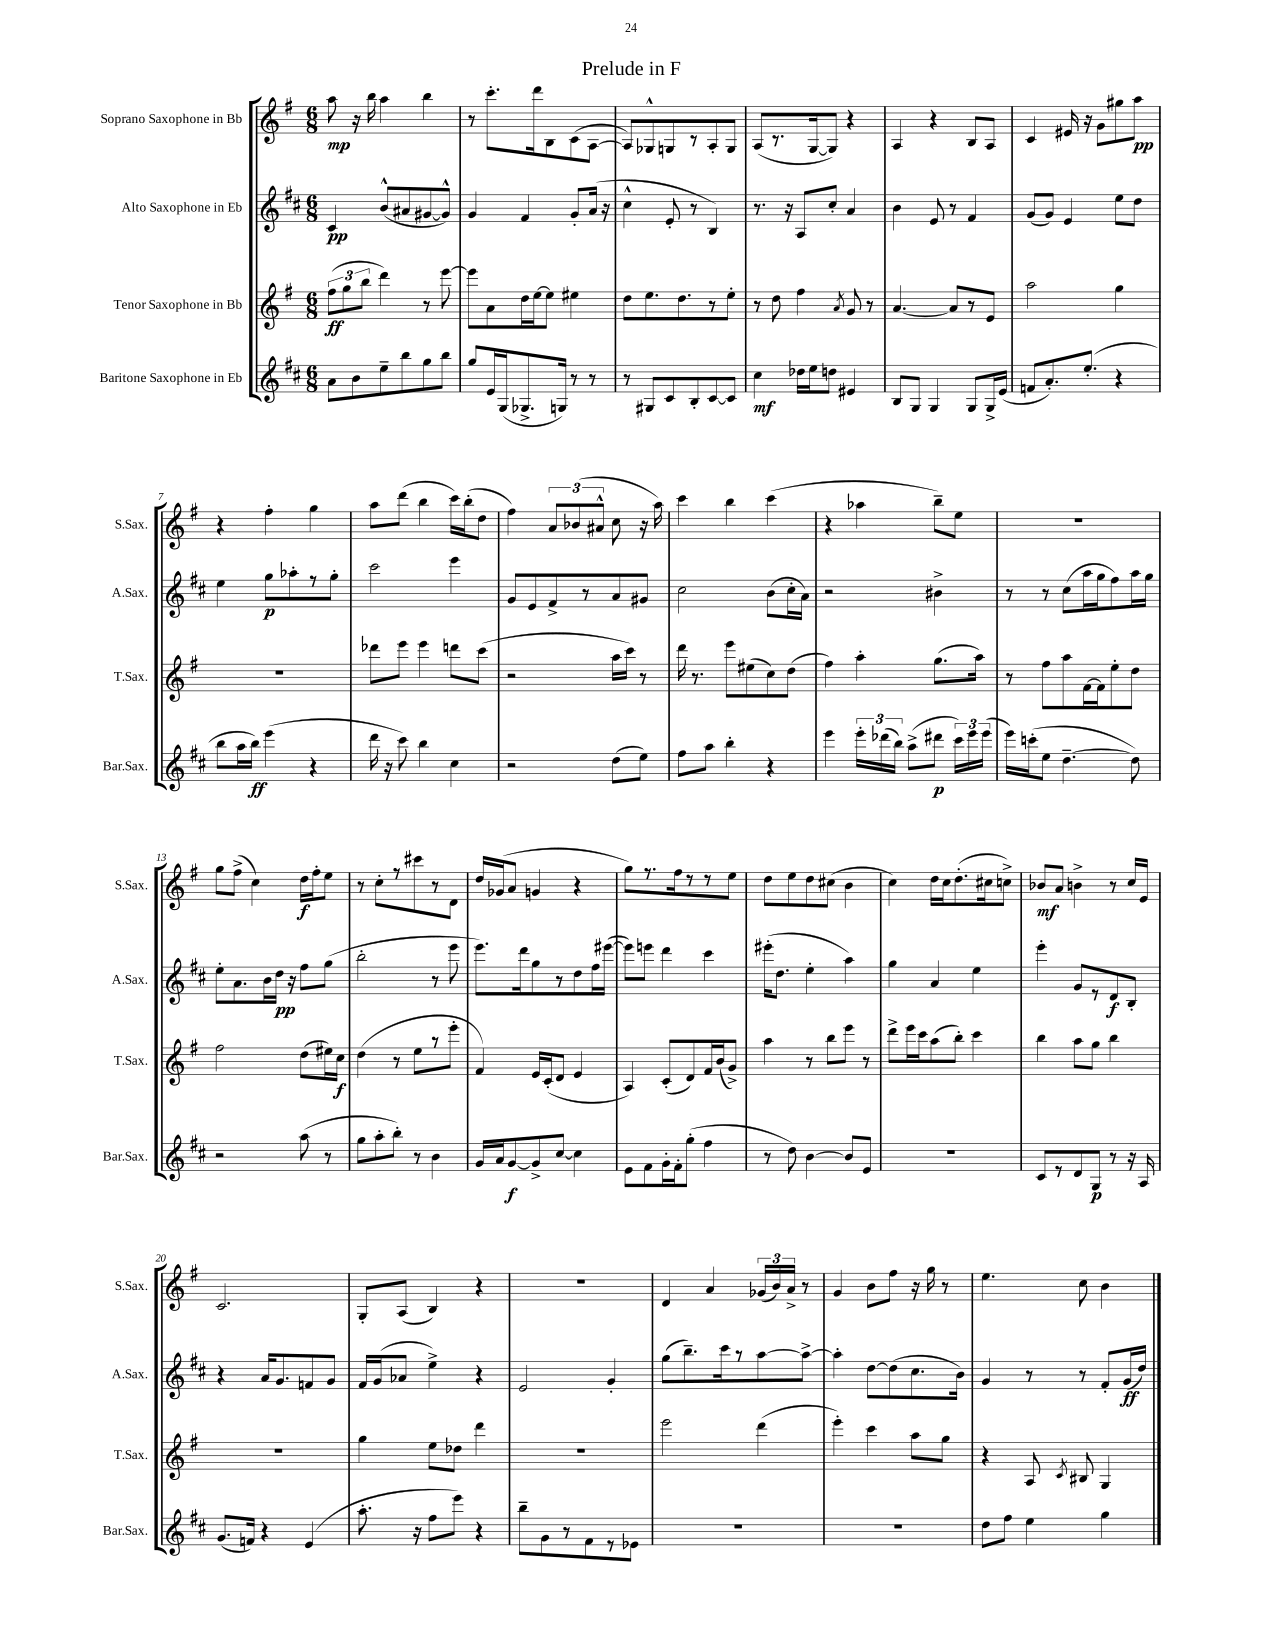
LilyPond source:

\header { title = "Prelude in F" }
<<
\new StaffGroup <<
\new Staff = "s0" \with { instrumentName = "Soprano Saxophone in Bb" shortInstrumentName = "S.Sax." } {
    \clef treble \key g \major \numericTimeSignature \time 6/8
    \autoBeamOff a''8\mp r16 b''16 a''4 b''4 |
    r8 c'''8.[-. d'''16 b8 c'8( a8]~ |
    a8[) ges8-^ g8 r8 a8-. g8] |
    a8[( r8. g16~ g8]) r4 |
    a4 r4 b8[ a8] |
    c'4 eis'16 r16 g'8[ gis''8 a''8]\pp |
    r4 fis''4-. g''4 |
    a''8[ d'''8]( b''4 c'''16[) b''16-.( d''8] |
    fis''4) \tuplet 3/2 { a'8[ bes'8( ais'8]-^ } c''8 r16 a''16) |
    c'''4 b''4 c'''4( |
    r4 aes''4 b''8[--) e''8] |
    R2. |
    g''8[ fis''8]->( c''4) d''16[\f fis''16-. e''8] |
    r8 c''8[-. r8 cis'''8 r8 d'8] |
    d''16[ ges'16( a'8] g'4 r4 |
    g''8[) r8. fis''16 r8 r8 e''8] |
    d''8[ e''8 d''8 cis''8]( b'4 |
    c''4) d''16[ c''16 d''8.-.( cis''16 c''8]->) |
    bes'8[\mf a'8] b'4-> r8 c''16[ e'16] |
    c'2. |
    g8[-. a8]( b4) r4 |
    R2. |
    d'4 a'4 \tuplet 3/2 { ges'16[( b'16) a'16]-> } r8 |
    g'4 b'8[ fis''8] r16 g''16 r8 |
    e''4. c''8 b'4 \bar "|." |
}
\new Staff = "s1" \with { instrumentName = "Alto Saxophone in Eb" shortInstrumentName = "A.Sax." } {
    \clef treble \key d \major \numericTimeSignature \time 6/8
    \autoBeamOff cis'4\pp b'8[-^( ais'8 gis'8~ gis'8]-^) |
    g'4 fis'4 g'8[-. a'16]( r16 |
    cis''4-^ e'8-. r8 b4) |
    r8. r16 a8[ cis''8]-. a'4 |
    b'4 e'8 r8 fis'4 |
    g'8[( g'8]) e'4 e''8[ d''8] |
    e''4 g''8[\p aes''8-. r8 g''8]-. |
    cis'''2 e'''4 |
    g'8[ e'8 fis'8-> r8 a'8 gis'8] |
    cis''2 b'8[( cis''16-. a'16]) |
    r2 bis'4-> |
    r8 r8 cis''8[( a''16 g''16 fis''8) a''16 g''16] |
    e''8[-. a'8. b'16 d''16]\pp r16 fis''8[ g''8]( |
    b''2-. r8 e'''8 |
    e'''8.[) d'''16 g''8 r8 d''8 fis''16 eis'''16]~( |
    eis'''8[) e'''8] d'''4 cis'''4 |
    eis'''16[-.( d''8.] e''4-. a''4) |
    g''4 a'4 e''4 |
    e'''4-. g'8[ r8 d'8\f b8]-. |
    r4 a'16[ g'8. f'8 g'8] |
    fis'16[ g'16( aes'8] e''4->) r4 |
    e'2 g'4-. |
    g''8[( b''8.--) cis'''16 r8 a''8~ a''8]~-> |
    a''4-. d''8[~ d''8( cis''8. b'16]) |
    g'4 r8 r8 fis'8[-. g'16\ff( d''16]) \bar "|." |
}
\new Staff = "s2" \with { instrumentName = "Tenor Saxophone in Bb" shortInstrumentName = "T.Sax." } {
    \clef treble \key g \major \numericTimeSignature \time 6/8
    \autoBeamOff \tuplet 3/2 { fis''8[\ff( g''8 b''8] } d'''4) r8 e'''8~ |
    e'''8[ a'8 d''16 e''16~ e''8] eis''4 |
    d''8[ e''8. d''8. r8 e''8]-. |
    r8 d''8 fis''4 \acciaccatura { a'8 } g'8 r8 |
    a'4.~ a'8[ r8 e'8] |
    a''2 g''4 |
    R2. |
    des'''8[ e'''8] e'''4 d'''8[ c'''8]( |
    r2 a''16[ c'''16]) r8 |
    d'''16 r8. e'''8[ eis''8( c''8) d''8]( |
    fis''4) a''4-. g''8.[( a''16]) |
    r8 fis''8[ a''8 fis'16~ fis'16 e''8-. d''8] |
    fis''2 d''8[( eis''16) c''16]\f |
    d''4( r8 e''8[ r8 e'''8]-. |
    fis'4) e'16[ c'16-.( d'8] e'4 |
    a4) c'8[-.( d'8) fis'16 b'16( g'8]->) |
    a''4 r8 b''8[ e'''8] r8 |
    d'''8[-> e'''16 c'''16 a''8( b''8]-.) c'''4 |
    b''4 a''8[ g''8] b''4 |
    R2. |
    g''4 e''8[ des''8] d'''4 |
    R2. |
    e'''2 d'''4( |
    e'''4-.) c'''4 a''8[ g''8] |
    r4 a8 \acciaccatura { c'8 } bis8 g4 \bar "|." |
}
\new Staff = "s3" \with { instrumentName = "Baritone Saxophone in Eb" shortInstrumentName = "Bar.Sax." } {
    \clef treble \key d \major \numericTimeSignature \time 6/8
    \autoBeamOff a'8[ b'8 e''8-- b''8 g''8 b''8] |
    g''8[ e'16 g16( ges8.-> g16]) r8 r8 |
    r8 gis8[ cis'8 b8-. cis'8~ cis'8] |
    cis''4\mf des''16[ e''16 d''8] eis'4 |
    b8[ g8] g4 g8[ g16-> e'16]( |
    f'8[ a'8.-.) e''8.]-.( r4 |
    b''8[ a''16 b''16]\ff) e'''4( r4 |
    d'''16 r16 cis'''8) b''4 cis''4 |
    r2 d''8[( e''8]) |
    fis''8[ a''8] b''4-. r4 |
    e'''4 \tuplet 3/2 { e'''16[-. des'''16( b''16]) } a''8[->( dis'''8]\p \tuplet 3/2 { cis'''16[) e'''16 e'''16]( } |
    e'''16[) c'''16-.( e''8] d''4.~-- d''8) |
    r2 a''8( r8 |
    g''8[ a''8-. b''8]-.) r8 b'4 |
    g'16[ a'16 g'8~\f g'8-> cis''8]~ cis''4 |
    e'8[ fis'8 g'16-. fis'16-. g''8]-.( fis''4 |
    r8 d''8) b'4~ b'8[ e'8] |
    R2. |
    cis'8[ r8 d'8 g8]\p r8 r16 a16 |
    g'8.[( f'16]) r4 e'4( |
    a''8.-. r16 fis''8[ e'''8]) r4 |
    b''8[-- g'8 r8 fis'8 r8 ees'8] |
    R2. |
    R2. |
    d''8[ fis''8] e''4 g''4 \bar "|." |
}
>>
>>
